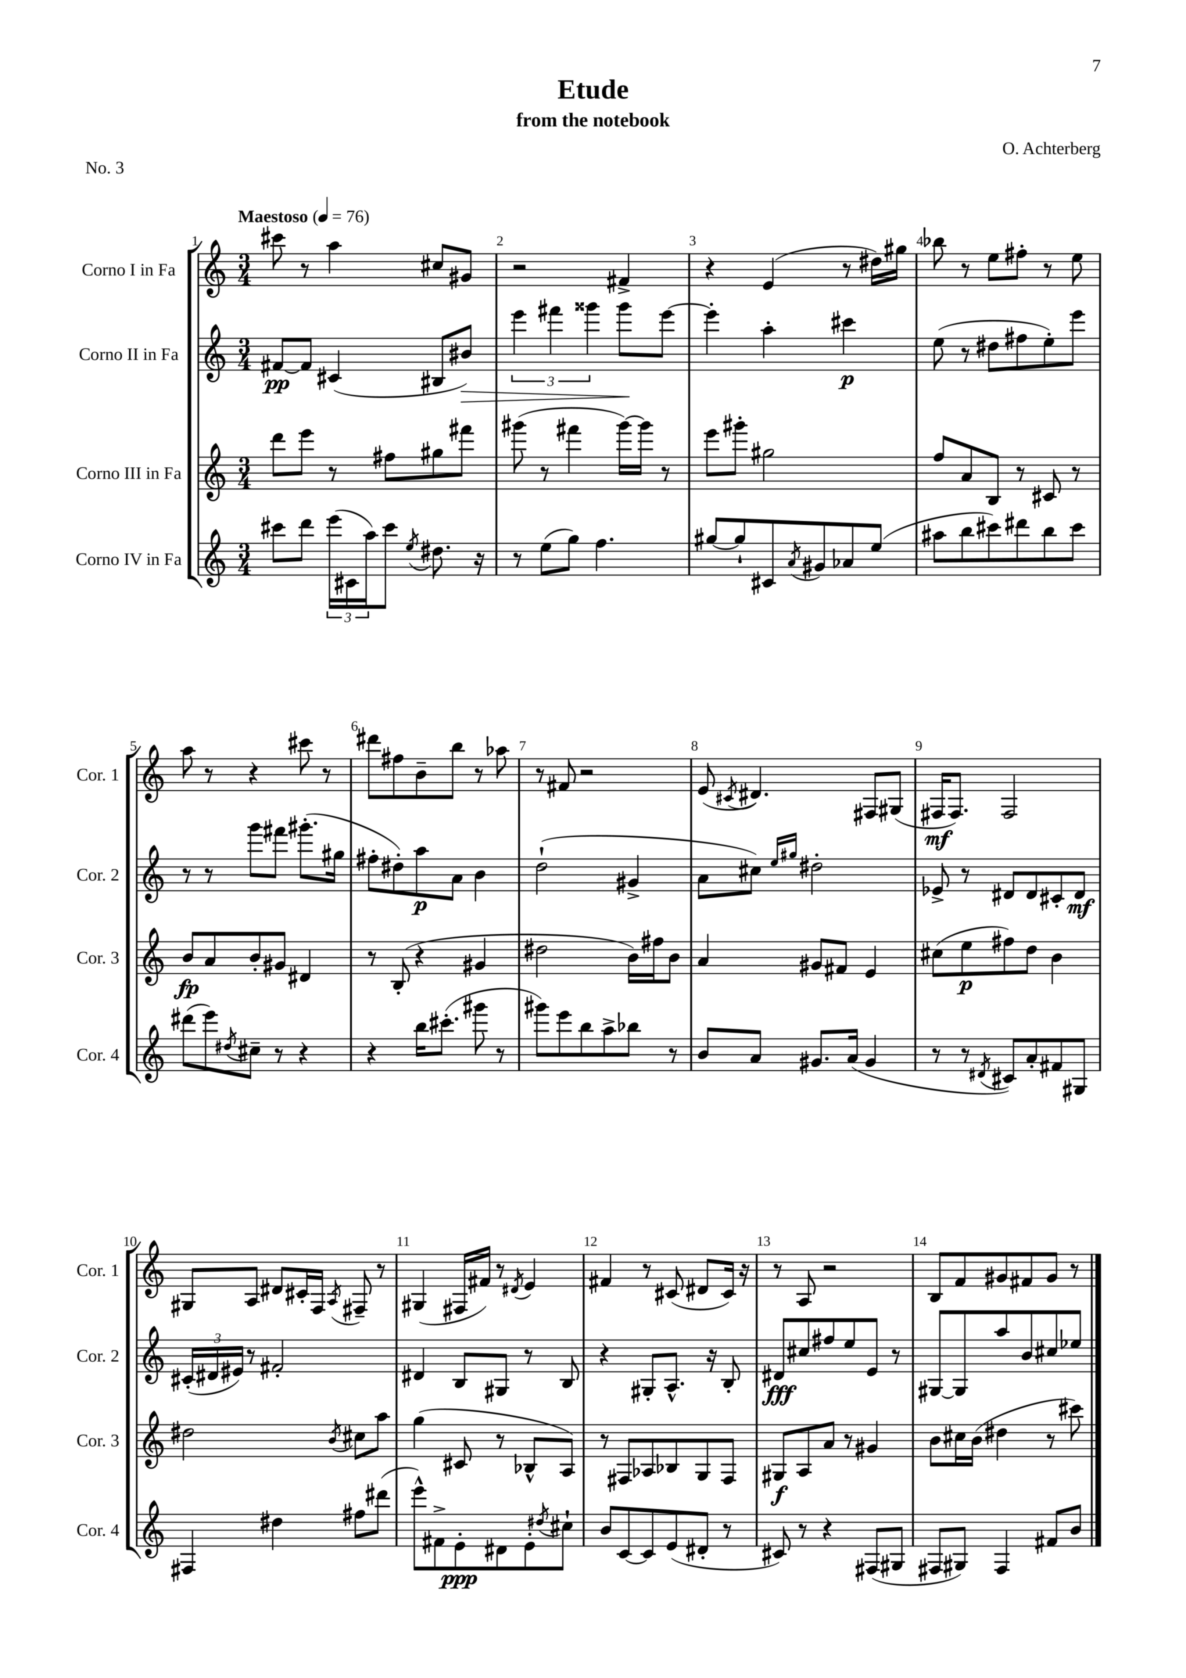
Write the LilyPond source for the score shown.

\header { title = "Etude" composer = "O. Achterberg" subtitle = "from the notebook" piece = "No. 3" }
<<
\new StaffGroup <<
\new Staff = "s0" \with { instrumentName = "Corno I in Fa" shortInstrumentName = "Cor. 1" } {
    \clef treble \key c \major \numericTimeSignature \time 3/4 \tempo "Maestoso" 4 = 76
    cis'''8 r8 a''4 cis''8 gis'8 |
    r2 fis'4-> |
    r4 e'4( r8 dis''16) gis''16 |
    bes''8 r8 e''8 fis''8-. r8 e''8 |
    a''8 r8 r4 cis'''8 r8 |
    dis'''8 fis''8 b'8-- b''8 r8 aes''8 |
    r8 fis'8 r2 |
    e'8( \acciaccatura { cis'8 } dis'4.) fis8 gis8( |
    fis16\mf fis8.) fis2 |
    gis8 a8 dis'8 cis'16-. f16 \acciaccatura { a8 } fis8-- r8 |
    gis4( fis16 fis'16) r8 \acciaccatura { dis'8 } e'4 |
    fis'4 r8 cis'8( dis'8 cis'16) r16 |
    r8 a8 r2 |
    b8 f'8 gis'8 fis'8 gis'8 r8 \bar "|." |
}
\new Staff = "s1" \with { instrumentName = "Corno II in Fa" shortInstrumentName = "Cor. 2" } {
    \clef treble \key c \major \numericTimeSignature \time 3/4
    fis'8~\pp fis'8 cis'4( bis8 bis'8\>) |
    \tuplet 3/2 { e'''4 fis'''4 gisis'''4 } gisis'''8\! e'''8~ |
    e'''4-. a''4-. cis'''4\p |
    e''8( r8 dis''8 fis''8 e''8-.) e'''8 |
    r8 r8 g'''8 fis'''8 gis'''8.-.( gis''16 |
    fis''8-. dis''8-.) a''8\p a'8 b'4 |
    d''2-!( gis'4-> |
    a'8 cis''8) \grace { e''16 gis''16 } dis''2-. |
    ees'8-> r8 dis'8 dis'8 cis'8-. dis'8\mf |
    \tuplet 3/2 { cis'16-.( dis'16 eis'16) } r8 fis'2-. |
    dis'4 b8 gis8 r8 b8 |
    r4 gis8-. a8.-^ r16 b8-. |
    dis'8\fff cis''8 fis''8 e''8 e'8 r8 |
    gis8~ gis8 a''8 b'8 cis''8 ees''8 \bar "|." |
}
\new Staff = "s2" \with { instrumentName = "Corno III in Fa" shortInstrumentName = "Cor. 3" } {
    \clef treble \key c \major \numericTimeSignature \time 3/4
    d'''8 e'''8 r8 fis''8 gis''8 fis'''8 |
    gis'''8( r8 fis'''4 gis'''16~) gis'''16 r8 |
    e'''8 gis'''8-. gis''2 |
    f''8 a'8 b8 r8 cis'8 r8 |
    b'8\fp a'8 b'8-. gis'8 dis'4 |
    r8 b8-.( r4 gis'4 |
    dis''2 b'16) fis''16 b'8 |
    a'4 gis'8 fis'8 e'4 |
    cis''8( e''8\p fis''8) d''8 b'4 |
    dis''2 \acciaccatura { b'8 } cis''8 a''8 |
    g''4( cis'8 r8 bes8-^ a8) |
    r8 fis8 aes8 bes8 g8 fis8 |
    gis8\f a8 a'8 r8 gis'4 |
    b'8 cis''16 b'16( dis''4 r8 cis'''8) \bar "|." |
}
\new Staff = "s3" \with { instrumentName = "Corno IV in Fa" shortInstrumentName = "Cor. 4" } {
    \clef treble \key c \major \numericTimeSignature \time 3/4
    cis'''8 d'''8 \tuplet 3/2 { e'''16( cis'16 a''16) } cis'''8 \acciaccatura { e''8 } dis''8. r16 |
    r8 e''8( g''8) f''4. |
    gis''8~ gis''8-! cis'8 \acciaccatura { a'8 } gis'8 aes'8 e''8( |
    ais''8 b''8 cis'''8) dis'''8 b''8 cis'''8 |
    dis'''8( e'''8) \acciaccatura { dis''8 } cis''8-- r8 r4 |
    r4 b''16 cis'''8.-.( gis'''8 r8 |
    gis'''8) e'''8 b''8 a''8-> bes''8 r8 |
    b'8 a'8 gis'8. a'16( gis'4 |
    r8 r8 \acciaccatura { dis'8 } cis'8) a'8-. fis'8 gis8 |
    fis4 dis''4 fis''8 dis'''8( |
    e'''8-^) fis'8-> e'8-.\ppp dis'8 e'8-. \acciaccatura { dis''8 } cis''8-! |
    b'8 c'8~ c'8 e'8( dis'8-. r8 |
    cis'8) r8 r4 fis8( gis8 |
    fis8 gis8) fis4 fis'8 b'8 \bar "|." |
}
>>
>>
\layout { \context { \Score \override BarNumber.break-visibility = ##(#f #t #t) barNumberVisibility = #all-bar-numbers-visible } }
